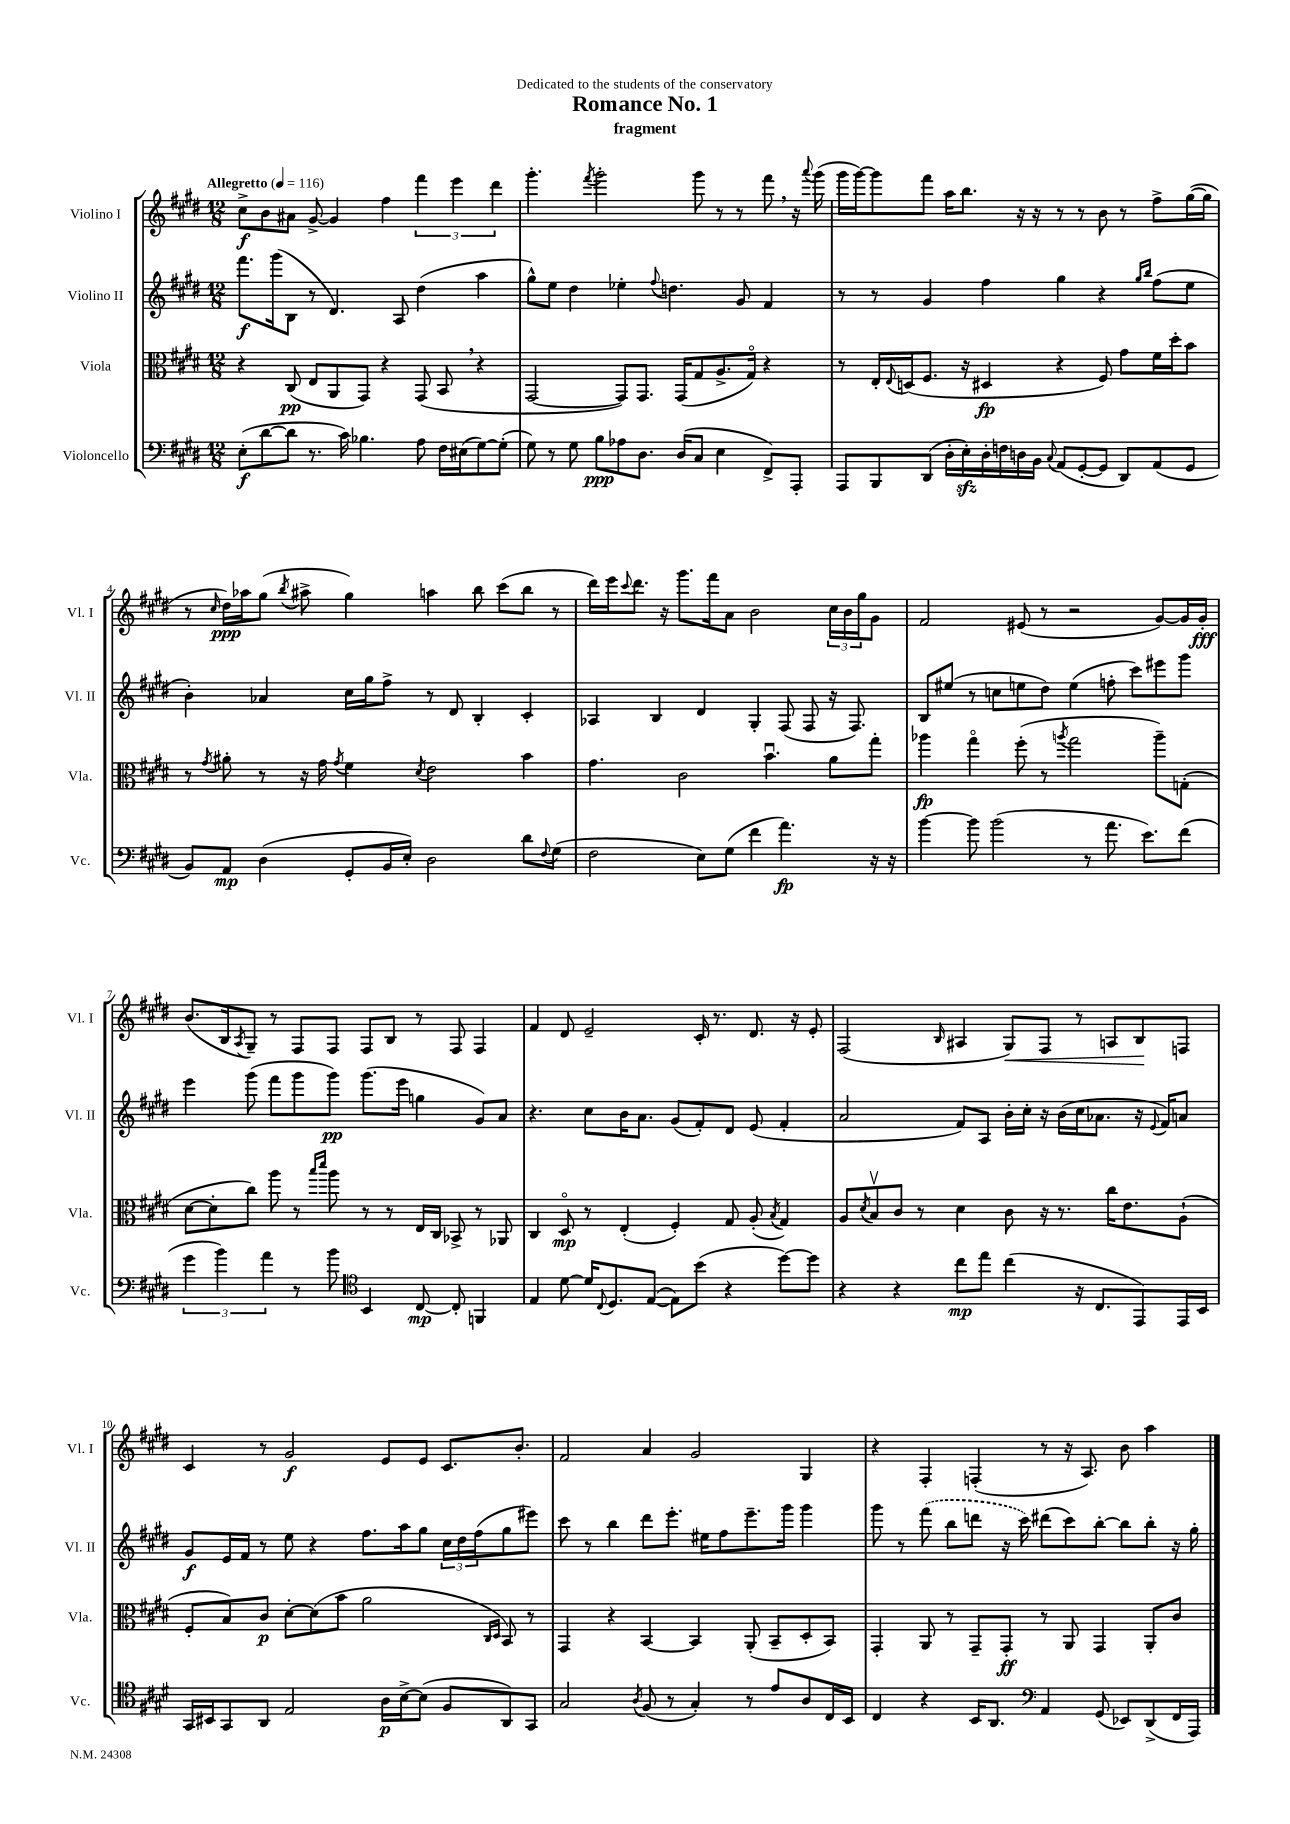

**kern	**dynam	**kern	**dynam	**kern	**dynam	**kern	**dynam
*part4	*part4	*part3	*part3	*part2	*part2	*part1	*part1
*staff4	*staff4	*staff3	*staff3	*staff2	*staff2	*staff1	*staff1
*I"Violoncello	*	*I"Viola	*	*I"Violino II	*	*I"Violino I	*
*I'Vc.	*	*I'Vla.	*	*I'Vl. II	*	*I'Vl. I	*
*clefF4	*	*clefC3	*	*clefG2	*	*clefG2	*
*k[f#c#g#d#]	*	*k[f#c#g#d#]	*	*k[f#c#g#d#]	*	*k[f#c#g#d#]	*
*M12/8	*	*M12/8	*	*M12/8	*	*M12/8	*
*MM116	*	*MM116	*	*MM116	*	*MM116	*
=1	=1	=1	=1	=1	=1	=1	=1
!	!	!	!	!	!	!LO:TX:a:B:t=Allegretto	!
(8E'\L	f	4r	.	8.fff#\L	f	8cc#^\L	f
[8d#\	.	.	.	.	.	8b\	.
.	.	.	.	(16ggg#\k	.	.	.
8d#\J]	.	(8C#/	pp	8B\J	.	8a#X\J	.
8.r	.	8E/L	.	8r	.	[8g#^/	.
.	.	8AA/	.	4.d#/)	.	4g#/]	.
16c#\)	.	.	.	.	.	.	.
4.B-X\	.	8GG#/J)	.	.	.	.	.
.	.	4r	.	.	.	4ff#\	.
.	.	.	.	8A/	.	.	.
8A\	.	(8GG#/	.	(4dd#\	.	6fff#\	.
16F#\LL	.	8BB,/	.	.	.	.	.
.	.	.	.	.	.	6eee\	.
(16E#X\J	.	.	.	.	.	.	.
[8G#\)	.	4r	.	4aa\	.	.	.
.	.	.	.	.	.	6ddd#\	.
(8G#'\J]	.	.	.	.	.	.	.
=2	=2	=2	=2	=2	=2	=2	=2
8G#\)	.	[2GG#/	.	8gg#^^\L)	.	4.ggg#'\	.
8r	.	.	.	8ee\J	.	.	.
8G#\	.	.	.	4dd#\	.	.	.
.	.	.	.	.	.	8qfff#/	.
8B\L	ppp	.	.	.	.	2ggg#'\	.
8A-X\	.	8GG#/L])	.	4ee-X'\	.	.	.
8.D#\J	.	8.GG#/J	.	.	.	.	.
.	.	.	.	8qqff#/	.	.	.
.	.	.	.	4.ddn\	.	.	.
(16D#/KL	.	(16GG#/KL	.	.	.	.	.
8C#/J	.	8G#/	.	.	.	8ggg#\	.
4E\	.	8.A^/	.	.	.	8r	.
.	.	.	.	8g#/	.	8r	.
.	.	16G#/Jk)	.	.	.	.	.
8FF#^/L)	.	4r	.	4f#/	.	8fff#,\	.
8AAA'/J	.	.	.	.	.	16r	.
.	.	.	.	.	.	8qqaaa/	.
.	.	.	.	.	.	(16ggg#\	.
=3	=3	=3	=3	=3	=3	=3	=3
8AAA/L	.	8r	.	8r	.	16ggg#\LL	.
.	.	.	.	.	.	[16ggg#\J)	.
8BBB/	.	16E'/LL	.	8r	.	8ggg#\]	.
.	.	8qqE/	.	.	.	.	.
.	.	(16Dn/J	.	.	.	.	.
(8DD#/J	.	8.F#/J	.	4g#/	.	8fff#\J	.
16D#'\LL	.	.	.	.	.	16aa\KL	.
16Ezz'\)	.	16r	.	.	.	8.bb\J	.
16D#'\	.	4D#X/	fp	4ff#\	.	.	.
16Fn\	.	.	.	.	.	.	.
16Dn\	.	.	.	.	.	16r	.
16BB\JJ	.	.	.	.	.	16r	.
8qqC#/	.	.	.	.	.	.	.
(8AA/L	.	4r	.	4gg#\	.	8r	.
[8GG#'/	.	.	.	.	.	8r	.
8GG#/J]	.	8F#/)	.	4r	.	8b\	.
8DD#/L)	.	8g#\L	.	.	.	8r	.
.	.	.	.	16qqgg#/LL	.	.	.
.	.	.	.	16qqbb/JJ	.	.	.
(8AA/	.	16f#\L	.	(8ff#\L	.	8ff#^\L	.
.	.	16dd#'\J	.	.	.	.	.
8GG#/J	.	8b\J	.	8ee\J	.	([16gg#\L	.
.	.	.	.	.	.	16gg#\JJ]	.
!!LO:LB:g=z
=4	=4	=4	=4	=4	=4	=4	=4
8BB/L)	.	8r	.	4b'\)	.	8r	.
.	.	8qg#/	.	.	.	16qqcc#/	.
8AA/J	mp	8a#X'\	.	.	.	16dd#\LL)	ppp
.	.	.	.	.	.	16aa-X\J	.
(4D#\	.	8r	.	4a-X/	.	(8gg#\J	.
.	.	.	.	.	.	8qbb/	.
.	.	16r	.	.	.	8aa#X^\	.
.	.	16g#\	.	.	.	.	.
.	.	8qg#/	.	.	.	.	.
8GG#'/L	.	4f#\	.	16cc#\LL	.	4gg#\)	.
.	.	.	.	16gg#\J	.	.	.
16BB/L	.	.	.	8ff#^\J	.	.	.
16E'/JJ)	.	.	.	.	.	.	.
.	.	8qd#/	.	.	.	.	.
2D#\	.	2e\	.	8r	.	4aan\	.
.	.	.	.	8d#/	.	.	.
.	.	.	.	4B'/	.	8bb\	.
.	.	.	.	.	.	(8ccc#\L	.
8d#\L	.	4b\	.	4c#'/	.	8bb\J	.
8qqF#/	.	.	.	.	.	.	.
(8G#\J	.	.	.	.	.	8r	.
=5	=5	=5	=5	=5	=5	=5	=5
2F#\	.	4.g#\	.	4A-X/	.	16ddd#\LL)	.
.	.	.	.	.	.	16eee\J	.
.	.	.	.	.	.	8qqccc#/	.
.	.	.	.	.	.	8.ddd#\J	.
.	.	.	.	4B/	.	.	.
.	.	.	.	.	.	16r	.
.	.	2c#\	.	.	.	8.ggg#\L	.
8E\L)	.	.	.	4d#/	.	.	.
.	.	.	.	.	.	16fff#\k	.
(8G#\J	.	.	.	.	.	8a\J	.
4f#\	.	.	.	4G#'/	.	2b\	.
.	.	4.bu\	.	.	.	.	.
4.a\)	fp	.	.	(8F#/	.	.	.
.	.	.	.	8F#/	.	.	.
.	.	8a\L	.	16r	.	24cc#\LL	.
.	.	.	.	.	.	24b\	.
.	.	.	.	8.F#/)	.	.	.
.	.	.	.	.	.	24gg#\J	.
16r	.	8gg#'\J	.	.	.	8g#\J	.
16r	.	.	.	.	.	.	.
=6	=6	=6	=6	=6	=6	=6	=6
[4b\	.	4aa-X\	fp	8B/L	.	2f#/	.
.	.	.	.	(8ee#X/J	.	.	.
8b\]	.	4gg#\	.	8r	.	.	.
(2b\	.	.	.	8ccn\L	.	.	.
.	.	(8ff#'\	.	8een\	.	(8e#X/	.
.	.	8r	.	8dd#\J)	.	8r	.
.	.	8qaan/	.	.	.	.	.
.	.	2gg#\	.	(4ee\	.	2r	.
8r	.	.	.	.	.	.	.
8.a\	.	.	.	8ffn'\	.	.	.
.	.	.	.	8ccc#\L)	.	.	.
8.e\L)	.	.	.	.	.	.	.
.	.	8aa~\L)	.	8eee#X\	.	[8g#/L)	.
(8f#\J	.	(8Gn'\J	.	8ggg#\J	.	16g#/L]	.
.	.	.	.	.	.	16g#'/JJ	fff
!!LO:LB:g=z
=7	=7	=7	=7	=7	=7	=7	=7
6g#\	.	[8d#\L	.	4eee\	.	(8.b/L	.
.	.	8d#'\]	.	.	.	.	.
6b\)	.	.	.	.	.	.	.
.	.	.	.	.	.	16B/k	.
.	.	.	.	.	.	8qA/	.
.	.	8cc#\J)	.	(8ggg#\	.	8G#~/J)	.
6a\	.	.	.	.	.	.	.
.	.	8aa\	.	8fff#\L	.	8r	.
8r	.	8r	.	8ggg#\	.	8F#/L	.
.	.	16qqbb/LL	.	.	.	.	.
.	.	16qqddd#/JJ	.	.	.	.	.
8b\	.	8aa\	.	8ggg#\J)	pp	8F#/J	.
*clefC4	*	*	*	*	*	*	*
4BB/	.	8r	.	(8.ggg#\L	.	8F#/L	.
.	.	8r	.	.	.	8B/J	.
.	.	.	.	16eee\Jk	.	.	.
[8C#/	mp	16E/LL	.	4ggn\	.	8r	.
.	.	16C#/JJ	.	.	.	.	.
8C#'/]	.	8BB-X^/	.	.	.	8F#/	.
4FFn/	.	8r	.	8g#/L)	.	4F#/	.
.	.	8AA-X/	.	8a/J	.	.	.
=8	=8	=8	=8	=8	=8	=8	=8
4E/	.	4C#/	.	4.r	.	4f#/	.
[8d#\	.	8D#/	mp	.	.	8d#/	.
16d#/KL]	.	8r	.	8cc#\L	.	2e~/	.
8qqC#/	.	.	.	.	.	.	.
8.D#/	.	.	.	.	.	.	.
.	.	(4E'/	.	16b\K	.	.	.
.	.	.	.	8.a\J	.	.	.
([8E/J	.	.	.	.	.	.	.
8E\L])	.	4F#'/)	.	(8g#/L	.	.	.
(8b\J	.	.	.	8f#'/)	.	16c#'/	.
.	.	.	.	.	.	8.r	.
4r	.	8G#/	.	8d#/J	.	.	.
.	.	(8A'/	.	(8e/	.	8.d#/	.
.	.	8qB/	.	.	.	.	.
[8dd#\L)	.	4G#/)	.	4f#'/	.	.	.
.	.	.	.	.	.	16r	.
8dd#\J]	.	.	.	.	.	8e'/	.
=9	=9	=9	=9	=9	=9	=9	=9
4r	.	8A/L	.	2a/	.	(2F#/	.
.	.	8qd#/	.	.	.	.	.
.	.	8Bv/	.	.	.	.	.
4r	.	8c#/J	.	.	.	.	.
.	.	8r	.	.	.	.	.
.	.	.	.	.	.	16qqB/	.
8cc#\L	mp	4d#\	.	8f#/L)	.	4A#X/	.
8ee\J	.	.	.	8A/J	.	.	.
!	!	!	!	!	!	!	!LO:HP:b
(4cc#\	.	8c#\	.	16b'\LL	.	8G#/L)	<
.	.	.	.	16cc#'\JJ	.	.	.
.	.	16r	.	16r	.	8F#/J	.
.	.	8.r	.	(16b\LL	.	.	.
16r	.	.	.	16cc#\J	.	8r	.
8.C#/L	.	.	.	8.a-X\J	.	.	.
.	.	16cc#\KL	.	.	.	8An/L	.
.	.	8.e\	.	.	.	.	.
8EE/)	.	.	.	16r	.	8B/	.
.	.	.	.	8qqe/	.	.	.
.	.	.	.	16f#/KL)	.	.	.
16EE/L	.	(8A`\J	.	8an/J	.	8Fn/J	[
16BB/JJ	.	.	.	.	.	.	.
!!LO:LB:g=z
=10	=10	=10	=10	=10	=10	=10	=10
16GG#/LL	.	8F#'/L	.	8g#/L	f	4c#/	.
16BB#X/J	.	.	.	.	.	.	.
8GG#/	.	8B/)	.	16e/L	.	.	.
.	.	.	.	16f#/JJ	.	.	.
8AA/J	.	8c#/J	p	8r	.	8r	.
2E/	.	[8d#'\L	.	8ee\	.	2g#/	f
.	.	(8d#\]	.	4r	.	.	.
.	.	8b\J	.	.	.	.	.
.	.	2a\	.	8.ff#\L	.	.	.
16A\LL	p	.	.	.	.	8e/L	.
[16B^\J	.	.	.	16aa\k	.	.	.
(8B\J]	.	.	.	8gg#\J	.	8e/J	.
8F#/L	.	.	.	24cc#\LL	.	8.c#/L	.
.	.	.	.	24dd#\	.	.	.
.	.	.	.	(24ff#\J	.	.	.
.	.	16qqC#/LL	.	.	.	.	.
.	.	16qqD#/JJ	.	.	.	.	.
8AA/)	.	8BB/)	.	8gg#\	.	.	.
.	.	.	.	.	.	8.b'/J	.
8GG#/J	.	8r	.	8eee#X\J)	.	.	.
=11	=11	=11	=11	=11	=11	=11	=11
2G#/	.	4GG#/	.	8ccc#\	.	2f#/	.
.	.	.	.	8r	.	.	.
.	.	4r	.	4bb\	.	.	.
8qA/	.	.	.	.	.	.	.
(8F#/	.	[4BB/	.	8ddd#\L	.	4a/	.
8r	.	.	.	8.eee'\J	.	.	.
4G#'/)	.	4BB/]	.	.	.	2g#/	.
.	.	.	.	16ee#X\KL	.	.	.
.	.	.	.	8ff#\	.	.	.
8r	.	(8AA'/	.	8.eee~\	.	.	.
8e/L	.	8BB~/L	.	.	.	.	.
.	.	.	.	16ggg#\Jk	.	.	.
8A/	.	8D#'/	.	4ggg#\	.	4G#/	.
16C#/L	.	8BB/J)	.	.	.	.	.
16BB/JJ	.	.	.	.	.	.	.
=12	=12	=12	=12	=12	=12	=12	=12
4C#/	.	4GG#'/	.	8ggg#\	.	4r	.
.	.	.	.	8r	.	.	.
4r	.	8AA/	.	(8fff#\	.	4F#'/	.
.	.	8r	.	8bb\L	.	.	.
16BB/KL	.	8GG#~/L	.	8dddn\J	.	(4Fn'/	.
8.AA/J	.	.	.	.	.	.	.
.	.	8GG#'/J	ff	16r	.	.	.
.	.	.	.	16ccc#\)	.	.	.
*clefF4	*	*	*	*	*	*	*
4AA/	.	8r	.	(8ddd#X\L	.	8r	.
.	.	8AA/	.	8ccc#\)	.	16r	.
.	.	.	.	.	.	8.A/)	.
(8GG#/	.	4GG#/	.	[8bb'\J	.	.	.
8EE-X/L)	.	.	.	8bb\L]	.	8b\	.
(8DD#^/	.	8AA'/L	.	8bb'\J	.	4aa\	.
16FF#/L	.	8c#/J	.	16r	.	.	.
16AAA/JJ)	.	.	.	16gg#'\	.	.	.
==	==	==	==	==	==	==	==
*-	*-	*-	*-	*-	*-	*-	*-
